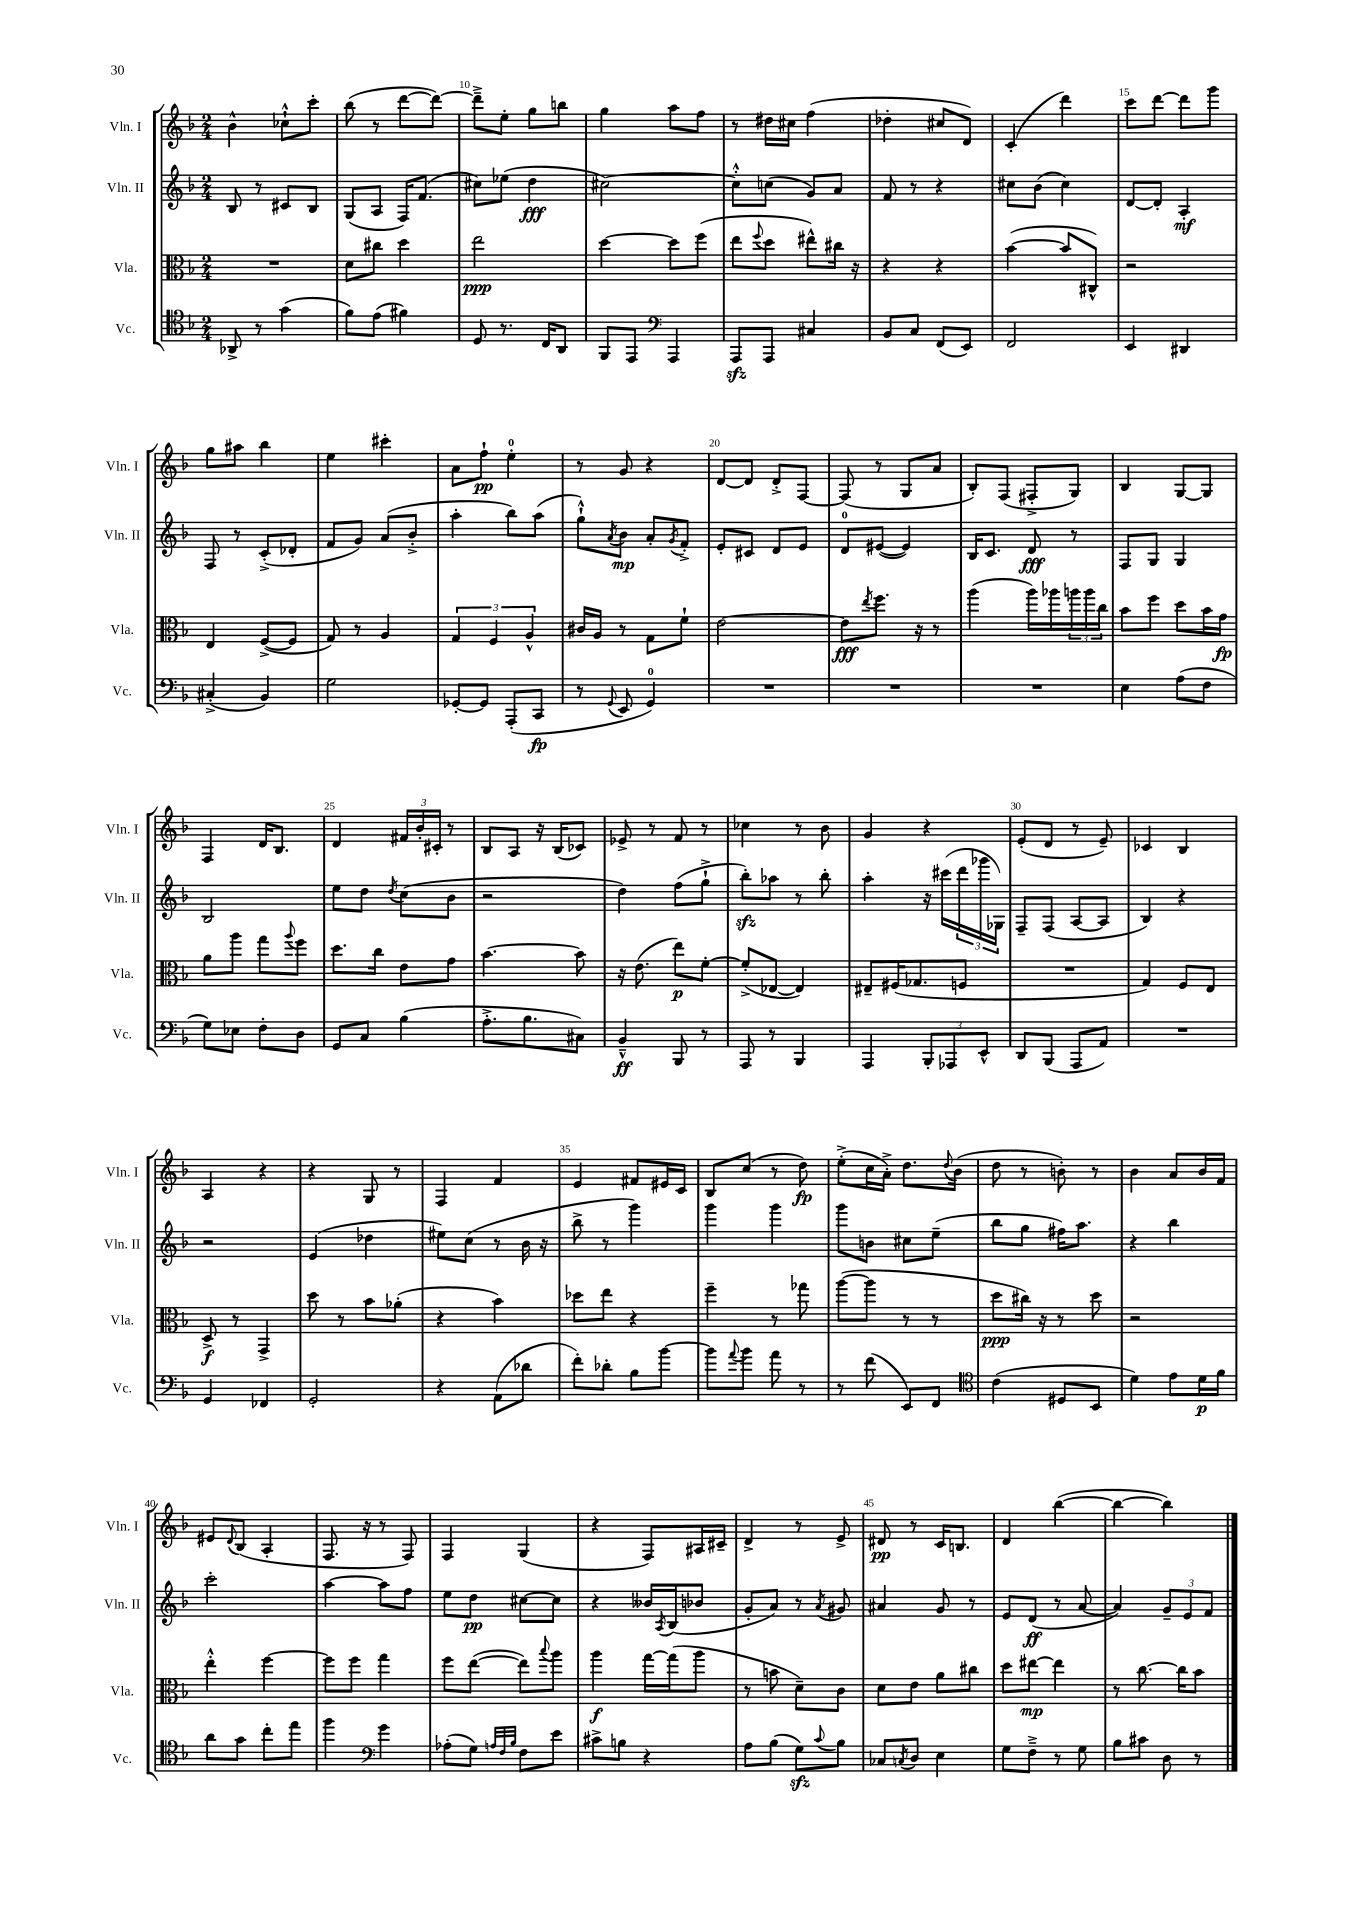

**kern	**kern	**kern	**kern
*staff4	*staff3	*staff2	*staff1
*clefC4	*clefC3	*clefG2	*clefG2
*k[b-]	*k[b-]	*k[b-]	*k[b-]
*M2/4	*M2/4	*M2/4	*M2/4
8AA-^	2r	8B-	4b-^^
8r	.	8r	.
(4g	.	8c#	8cc-`^^
.	.	8B-	8ccc'
=	=	=	=
8f)	8d	(8G	(8bb-
(8e	8cc#	8A	8r
4f#)	4dd	16F)	[8ddd
.	.	(8.f	.
.	.	.	8ddd_)
=	=	=	=
8D	2ee	8cc#)	8ddd~^]
8.r	.	(8ee-	8ee'
.	.	4dd	8gg
16C	.	.	.
8AA	.	.	8bb
=	=	=	=
8FF	[4dd	[2cc#)	4gg
8EE	.	.	.
*clefF4	*	*	*
4AAA	8dd]	.	8aa
.	(8ff	.	8ff
=	=	=	=
8AAA	8ee	8cc#'^^]	8r
.	8qqff	.	.
8AAA	8dd	(8cc	16dd#
.	.	.	16cc#
4C#	8ee#^^)	8g)	(4ff
.	16cc#	8a	.
.	16r	.	.
=	=	=	=
8BB-	4r	8f	4dd-'
8C	.	8r	.
(8FF	4r	4r	8cc#
8EE)	.	.	8d)
=	=	=	=
2FF	([4b-	8cc#	(4c'
.	.	(8b-	.
.	8b-]	4cc#)	4ddd)
.	8C#^^)	.	.
=	=	=	=
4EE	2r	[8d	8ccc
.	.	8d']	[8ddd
4DD#	.	4A'	8ddd]
.	.	.	8ggg
=	=	=	=
(4C#'^	4E	8F	8gg
.	.	8r	8aa#
4BB-)	([8F^	(8c'^	4bb-
.	8F]	8d-'	.
=	=	=	=
2G	8G)	8f	4ee
.	8r	8g)	.
.	4A	(8a	4ccc#'
.	.	8b-'^	.
=	=	=	=
[8GG-'	6G	4aa'	8a
8GG-]	.	.	8ff`
.	6F	.	.
(8AAA'	.	8bb-)	4ee'
.	6A^^	.	.
8CC	.	(8aa	.
=	=	=	=
8r	16c#	8gg`^^)	8r
.	16A	.	.
8qqGG	.	8qa	.
8EE	8r	8b-	8g
4GG)	8G	8a'	4r
.	.	8qg	.
.	8f`	8f'^	.
=	=	=	=
2r	[2e	8e'	[8d
.	.	8c#	8d]
.	.	8d	8d'^
.	.	8e	[8F
=	=	=	=
2r	8e]	8d	(8F]
.	8qee	.	.
.	8.ff	([8e#	8r
.	.	4e#])	8G
.	16r	.	.
.	8r	.	8a
=	=	=	=
2r	(4aa	16B-	8B-')
.	.	8.c	.
.	.	.	(8F
.	16aa)	8d	8F#'^
.	16aa-	.	.
.	24aa	8r	8G)
.	24aa	.	.
.	24cc	.	.
=	=	=	=
4E	8b-	8F	4B-
.	8ff	8G	.
(8A	8dd	4G	[8G
8F	16b-	.	8G]
.	16g	.	.
=	=	=	=
8G)	8a	2B-	4F
8E-	8aa	.	.
8F'	8gg	.	16d
.	.	.	8.B-
.	8qqaa	.	.
8D	8ff	.	.
=	=	=	=
8GG	8.dd	8ee	4d
8C	.	8dd	.
.	16cc	.	.
.	.	8qdd	.
(4B-	8e	(8cc	24f#
.	.	.	24b-'
.	.	.	24c#'
.	8g	8b-	8r
=	=	=	=
8.A'^	[4.b-	2r	8B-
.	.	.	8A
8.B-	.	.	.
.	.	.	16r
.	.	.	(16B-
8C#)	8b-]	.	8c-)
=	=	=	=
4BB-~^^	16r	4dd)	8e-^
.	(8.e	.	.
.	.	.	8r
8BBB-	8ee)	(8ff	8f
8r	[8f'	8gg`^	8r
=	=	=	=
8AAA	(8f'^]	8bb-')	4cc-
8r	[8E-	8aa-	.
4BBB-	4E-])	8r	8r
.	.	8bb-'	8b-
=	=	=	=
4AAA	8E#~	4aa'	4g
.	(16F#	.	.
.	8.G-	.	.
12BBB-'	.	16r	4r
.	.	(16ccc#	.
12AAA-	.	.	.
.	8F	24ddd	.
12EE^^	.	24ggg-	.
.	.	24G-)	.
=	=	=	=
8DD	2r	8F~	(8e'
(8BBB-	.	(8F	8d
8AAA	.	[8A	8r
8AA)	.	8A]	8e~)
=	=	=	=
2r	4G)	4B-)	4c-
.	8F	4r	4B-
.	8E	.	.
=	=	=	=
4GG	8D^	2r	4A
.	8r	.	.
4FF-	4GG^	.	4r
=	=	=	=
2GG'	8dd	(4e	4r
.	8r	.	.
.	8b-	4dd-	8G
.	(8a-'	.	8r
=	=	=	=
4r	4r	8ee#)	4F
.	.	(8cc	.
(8AA	4b-)	8r	4f
8d-	.	16b-	.
.	.	16r	.
=	=	=	=
8f')	8dd-	8bb-^	4e
8d-'	8ee	8r	.
8B-	4r	4ggg)	8f#
[8b-	.	.	16e#
.	.	.	16c
=	=	=	=
8b-]	4ff~	4ggg	8B-
8qqa	.	.	.
8b-	.	.	(8cc
8a	8r	4ggg	8r
8r	8gg-	.	8dd)
=	=	=	=
8r	([8aa	8ggg	(8ee'^
(8f	8aa]	8b	16cc
.	.	.	16a'^)
8EE)	8r	8cc#	8.dd
8FF	8r	(8ee~	.
.	.	.	8qqdd
.	.	.	(16b-
=	=	=	=
*clefC4	*	*	*
(4c	8dd	8bb-	8dd
.	16cc#)	8gg	8r
.	16r	.	.
8D#	8r	16ff#)	8b')
.	.	8.aa	.
8BB-	8dd	.	8r
=	=	=	=
4d)	2r	4r	4b-
8e	.	4bb-	8a
16d	.	.	16b-
16f	.	.	16f
=	=	=	=
8a	4ee'^^	2ccc'	8e#
.	.	.	8qqd
8g	.	.	(8B-
8cc'	[4ff	.	4A'
8ee	.	.	.
=	=	=	=
4ff	8ff]	[4aa	8.F
.	8ff	.	.
.	.	.	16r
*clefF4	*	*	*
4g	4gg	8aa]	8r
.	.	8ff	8F)
=	=	=	=
(8A-'	8ff	8ee	4F
8G)	([8ee	8dd	.
32qqA	.	.	.
32qqF	.	.	.
32qqB-	.	.	.
8F	8ee])	[8cc#	(4G
.	8qqbb-	.	.
8e	8aa	8cc#]	.
=	=	=	=
8c#^	4aa	4r	4r
8B	.	.	.
4r	[16gg	16b--	8F)
.	.	8qA	.
.	(16gg]	(16B-	.
.	8aa	8b-	16A#
.	.	.	16c#~
=	=	=	=
8A	8r	8g'	4d^
(8B-	8b	8a)	.
8G)	8d~)	8r	8r
8qqc	.	8qa	.
8B-	8c	8g#	8e^
=	=	=	=
8C-	8d	4a#	8d#
8qC	.	.	.
8D	8e	.	8r
4E	8a	8g	16c
.	.	.	8.B
.	8cc#	8r	.
=	=	=	=
8G	8dd	8e	4d
8F~^	[8ee#	(8d	.
8r	4ee#]	8r	([4bb-
8G	.	[8a	.
=	=	=	=
8B-	8r	4a])	4bb-_
8c#	[8.cc	.	.
8D	.	12g~	4bb-])
.	16cc]	.	.
.	.	12e	.
8r	8b-	.	.
.	.	12f	.
==	==	==	==
*-	*-	*-	*-
